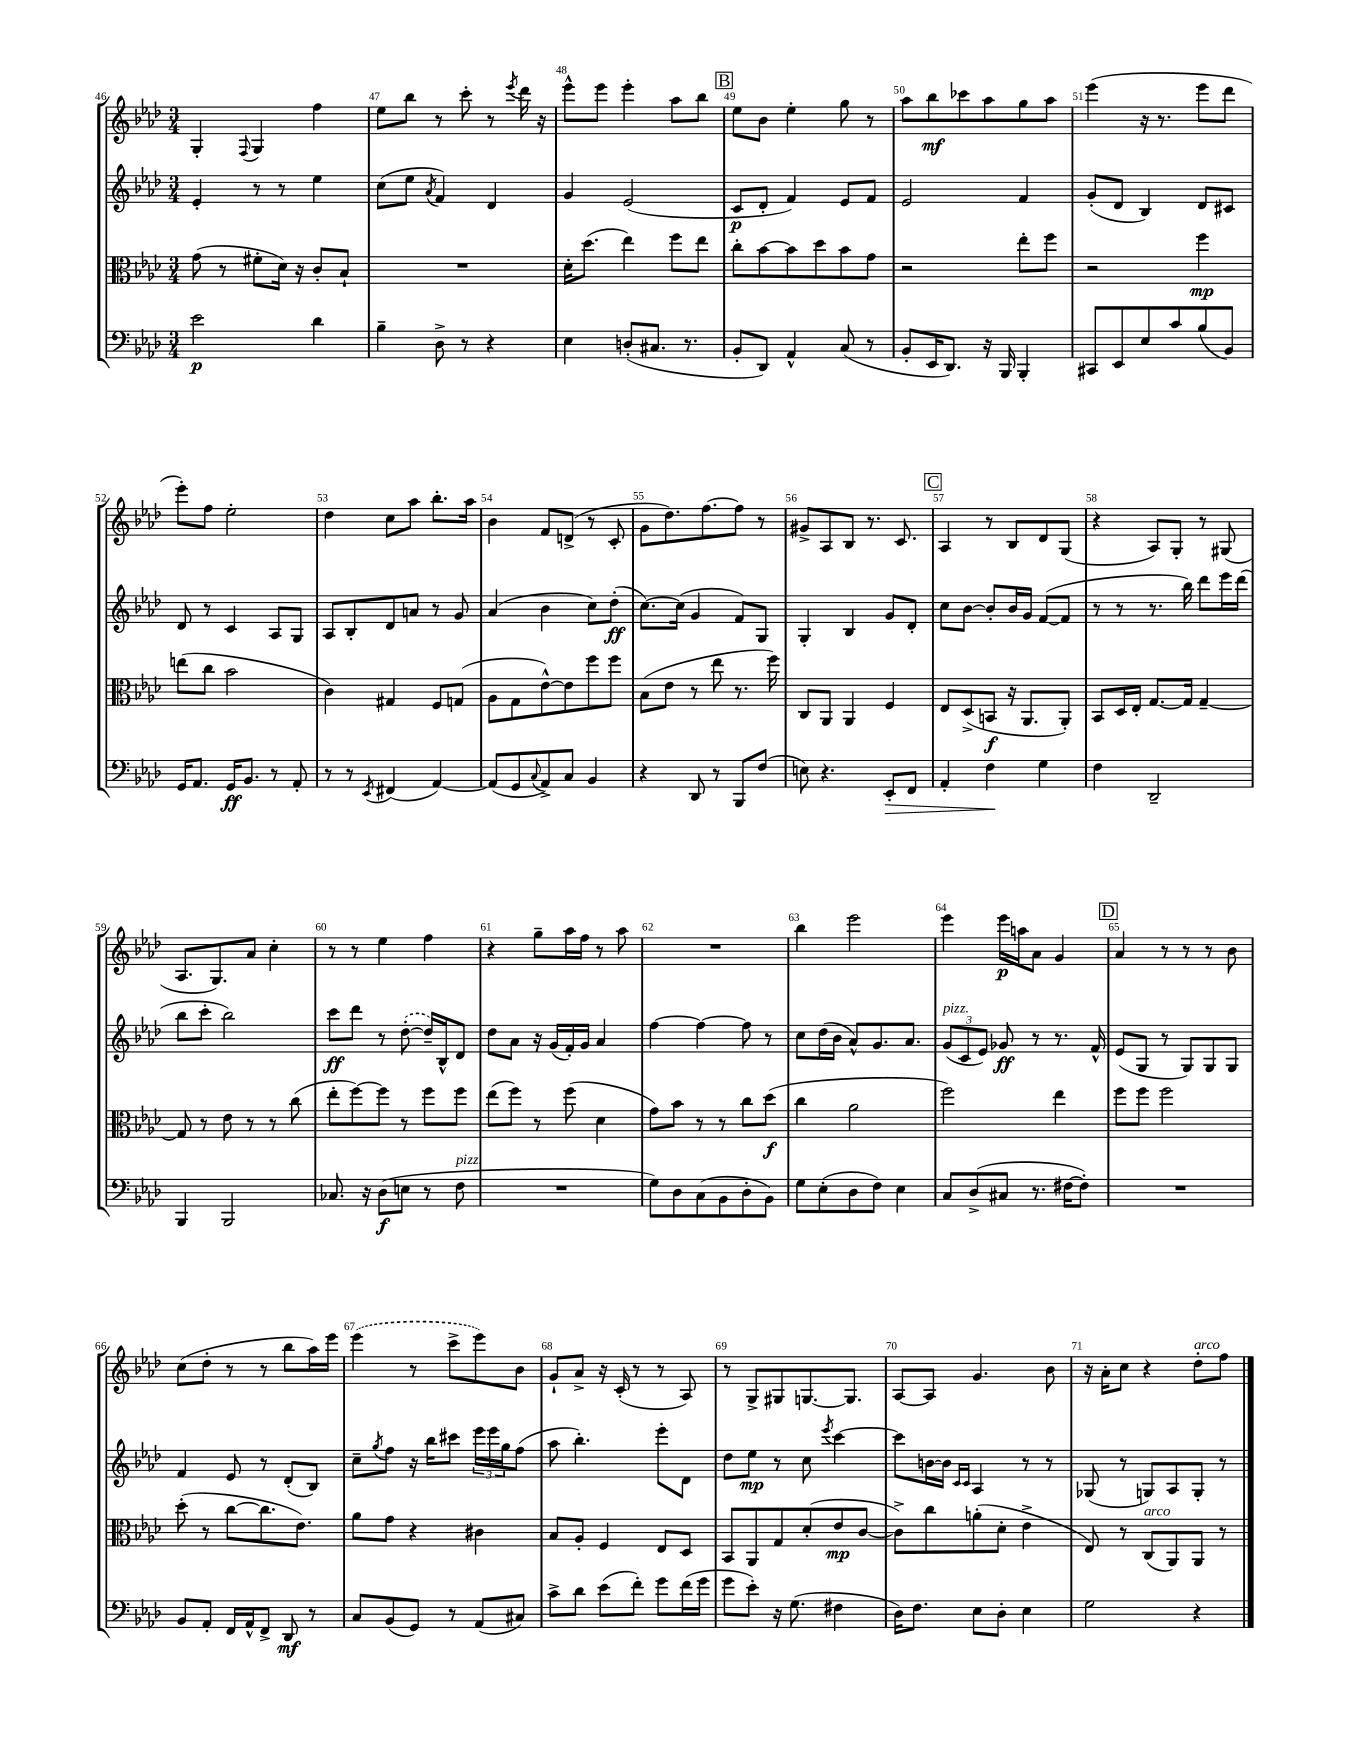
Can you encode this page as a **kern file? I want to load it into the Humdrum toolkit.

**kern	**kern	**kern	**kern
*staff4	*staff3	*staff2	*staff1
*clefF4	*clefC3	*clefG2	*clefG2
*k[b-e-a-d-]	*k[b-e-a-d-]	*k[b-e-a-d-]	*k[b-e-a-d-]
*M3/4	*M3/4	*M3/4	*M3/4
2e-\	(8g\	4e-'/	4G'/
.	8r	.	.
.	.	.	8qqF/
.	8f#'\L	8r	4G/
.	16d-\Jk)	8r	.
.	16r	.	.
4d-\	8c'/L	4ee-\	4ff\
.	8B-`/J	.	.
=	=	=	=
4B-~\	2.r	(8cc\L	8ee-\L
.	.	8ee-\J	8bb-\J
.	.	8qa-/	.
8D-^\	.	4f/)	8r
8r	.	.	8ccc'\
4r	.	4d-/	8r
.	.	.	8qeee-/
.	.	.	16ddd-\
.	.	.	16r
=	=	=	=
4E-\	16d-'\LK	4g/	8eee-^^\L
.	(8.dd-\J	.	.
.	.	.	8eee-\J
(8D'/L	4ee-\)	(2e-/	4eee-'\
8.C#/J	.	.	.
.	8ff\L	.	8aa-\L
8.r	.	.	.
.	8ee-\J	.	8bb-\J
=	=	=	=
8BB-'/L	8cc'\L	8c/L	8ee-\L
8DD-/J)	[8b-\	8d-'/J	8b-\J
4AA-^^/	8b-\]	4f/)	4ee-'\
.	8dd-\	.	.
(8C/	8b-\	8e-/L	8gg\
8r	8g\J	8f/J	8r
=	=	=	=
8BB-'/L	2r	2e-/	8aa-\L
16EE-/K	.	.	8bb-\
8.DD-/J)	.	.	.
.	.	.	8ccc-\
16r	.	.	8aa-\
16BBB-/	.	.	.
4BBB-'/	8ee-'\L	4f/	8gg\
.	8ff\J	.	8aa-\J
=	=	=	=
8CC#/L	2r	(8g'/L	(4eee-\
8EE-/	.	8d-/J	.
8E-/	.	4B-/)	16r
.	.	.	8.r
8c/	.	.	.
(8B-/	4ff\	8d-/L	8eee-\L
8BB-/J)	.	8c#/J	8ddd-\J
=	=	=	=
16GG/LK	(8ee\L	8d-/	8eee-'\L)
8.AA-/J	.	.	.
.	8cc\J	8r	8ff\J
16GG/LK	2b-\	4c/	2ee-'\
8.BB-/J	.	.	.
8r	.	8A-/L	.
8AA-'/	.	8G/J	.
=	=	=	=
8r	4c\)	8A-/L	4dd-\
8r	.	8B-'/	.
8qEE-/	.	.	.
(4FF#/	4G#/	8d-/	8cc\L
.	.	8a/J	8aa-\J
[4AA-/)	8F/L	8r	8.bb-'\L
.	(8G/J	8g/	.
.	.	.	16aa-\Jk
=	=	=	=
(8AA-/]L	8A-\L	(4a-/	4b-\
8GG/	8G\	.	.
8qqC/	.	.	.
8AA-^/)	[8e-^^\)	4b-\	8f/L
8C/J	8e-\]	.	(8d^/J
4BB-/	8ff\	8cc\L)	8r
.	8ff\J	(8dd-'\J	8c'/
=	=	=	=
4r	(8B-\L	[8.cc\L)	8g\L
.	8e-\J	.	8.dd-\)
.	.	(16cc\]Jk	.
8DD-/	8r	4g/	.
.	.	.	[8.ff\
8r	8ee-\	.	.
8BBB-/L	8.r	8f/L)	8ff\]J
(8F/J	.	8G/J	8r
.	16ff\)	.	.
=	=	=	=
8E\)	8C/L	4G'/	8g#^/L
4.r	8AA-/J	.	8A-/
.	4AA-/	4B-/	8B-/J
.	.	.	8.r
8EE-'/L	4F/	8g/L	.
.	.	.	8.c/
8FF/J	.	8d-'/J	.
=	=	=	=
4AA-'/	8E-/L	8cc\L	4A-/
.	(8D-^/	[8b-\J	.
4F\	8BB/J	8b-'/]L	8r
.	16r	16b-/L	8B-/L
.	8.AA-/L	16g/JJ	.
4G\	.	([8f/L	8d-/
.	8AA-'/J)	8f/]J	(8G/J
=	=	=	=
4F\	8BB-/L	8r	4r
.	16D-/L	8r	.
.	16E-'/JJ	.	.
2DD-~/	[8.G/L	8.r	8A-/L)
.	.	.	8G'/J
.	16G/]Jk	16bb-\)	.
.	[4G~/	8ddd-\L	8r
.	.	16eee-\L	(8G#/
.	.	(16ddd-\JJ	.
=	=	=	=
4BBB-/	8G/]	8bb-\L	8.A-/L
.	8r	8ccc'\J	.
.	.	.	8.G/)
2BBB-/	8e-\	2bb-\)	.
.	8r	.	8a-/J
.	8r	.	4cc'\
.	(8cc\	.	.
=	=	=	=
8.C-/	8ee-'\L	8ccc\L	8r
.	[8ff\)	8ddd-\J	8r
16r	.	.	.
(8D-\L	8ff\]J	8r	4ee-\
8E\J	8r	([8dd-'\	.
8r	8ff\L	16dd-~/]LL)	4ff\
.	.	16B-^^/J	.
8F\	8ff\J	8d-/J	.
=	=	=	=
2.r	(8ee-\L	8dd-\L	4r
.	8ff\J)	8a-\J	.
.	8r	16r	8gg~\L
.	.	(16g/LL	.
.	(8ff\	16f'/)	16aa-\L
.	.	16g/JJ	16ff\JJ
.	4d-\	4a-/	8r
.	.	.	8aa-\
=	=	=	=
8G\L)	8g\L)	[4ff\	2.r
8D-\	8b-\J	.	.
(8C\	8r	4ff\_	.
8BB-\	8r	.	.
8D-'\	8cc\L	8ff\]	.
8BB-\J)	(8dd-\J	8r	.
=	=	=	=
8G\L	4cc\	8cc\L	4bb-\
(8E-'\	.	(16dd-\L	.
.	.	16b-\JJ	.
8D-\	2a-\	8a-^^/L)	2eee-\
8F\J)	.	8.g/	.
4E-\	.	.	.
.	.	8.a-/J	.
=	=	=	=
8C/L	2ff\)	(12g/L	4eee-\
.	.	12c/	.
(8D-^/	.	.	.
.	.	12e-/J)	.
8C#/J	.	8g-/	16eee-\LL
.	.	.	16aa\J
8.r	.	8r	8a-\J
.	4ee-\	8.r	4g/
[16F#\LK	.	.	.
8F#'\]J)	.	.	.
.	.	16f^^/	.
=	=	=	=
2.r	8ff\L	(8e-/L	4a-/
.	8ff\J	8G/J	.
.	2ff\	8r	8r
.	.	8G/L)	8r
.	.	8G/	8r
.	.	8G/J	8b-\
=	=	=	=
8BB-/L	(8dd-'\	4f/	(8cc\L
8AA-'/J	8r	.	8dd-'\J
16FF/LL	[8cc\L	8e-/	8r
16AA-^^/J	.	.	.
8FF^/J	8.cc\]	8r	8r
8DD-/	.	(8d-'/L	8bb-\L
.	8.e-\J)	.	.
8r	.	8B-/J)	16aa-\L)
.	.	.	16eee-\JJ
=	=	=	=
8C/L	8a-\L	8cc~\L	(4eee-\
.	.	8qgg/	.
(8BB-/	8g\J	8ff\J	.
8GG/J)	4r	16r	8r
.	.	16bb-\LK	.
8r	.	8ccc#\J	8ccc^\L
(8AA-/L	4c#\	24eee-\LL	8eee-\)
.	.	24eee-\	.
.	.	24gg\J	.
8C#/J)	.	(8ff\J	8b-\J
=	=	=	=
8c^\L	8B-/L	8aa-\	8g`/L
8d-\J	8A-'/J	4.bb-'\)	8a-^/J
(8e-\L	4F/	.	16r
.	.	.	(16c'/
8f'\J)	.	.	8r
8g\L	8E-/L	8eee-'\L	8r
(16f\L	8D-/J	8d-\J	8A-/)
16g\JJ	.	.	.
=	=	=	=
8g\L	8BB-/L	8dd-\L	8r
8e-'\J)	8AA-/	8ee-\J	8G^/L
16r	8G/	8r	8G#/
(8.G\	.	.	.
.	(8d-'/	8cc\	[8.G/
.	.	8qeee-/	.
4F#\	8e-/	[4ccc\	.
.	.	.	8.G/]J
.	[8c/J	.	.
=	=	=	=
16D-\LK)	8c^\]L)	8ccc\]L	[8A-/L
8.F\J	.	.	.
.	8cc\	[16b\L	8A-/]J
.	.	16b\]JJ	.
.	.	16qqc/LL	.
.	.	16qqc/JJ	.
8E-\L	(8a'\	4A-/	4.g/
8D-'\J	8d-'\J	.	.
4E-\	4e-^\	8r	.
.	.	8r	8b-\
=	=	=	=
2G\	8E-/)	(8G-/	16r
.	.	.	16a-'\LK
.	8r	8r	8cc\J
.	(8C/L	8G/L)	4r
.	8AA-/)	8A-/	.
4r	8AA-/J	8G'/J	8dd-'\L
.	8r	8r	8ff\J
==	==	==	==
*-	*-	*-	*-
